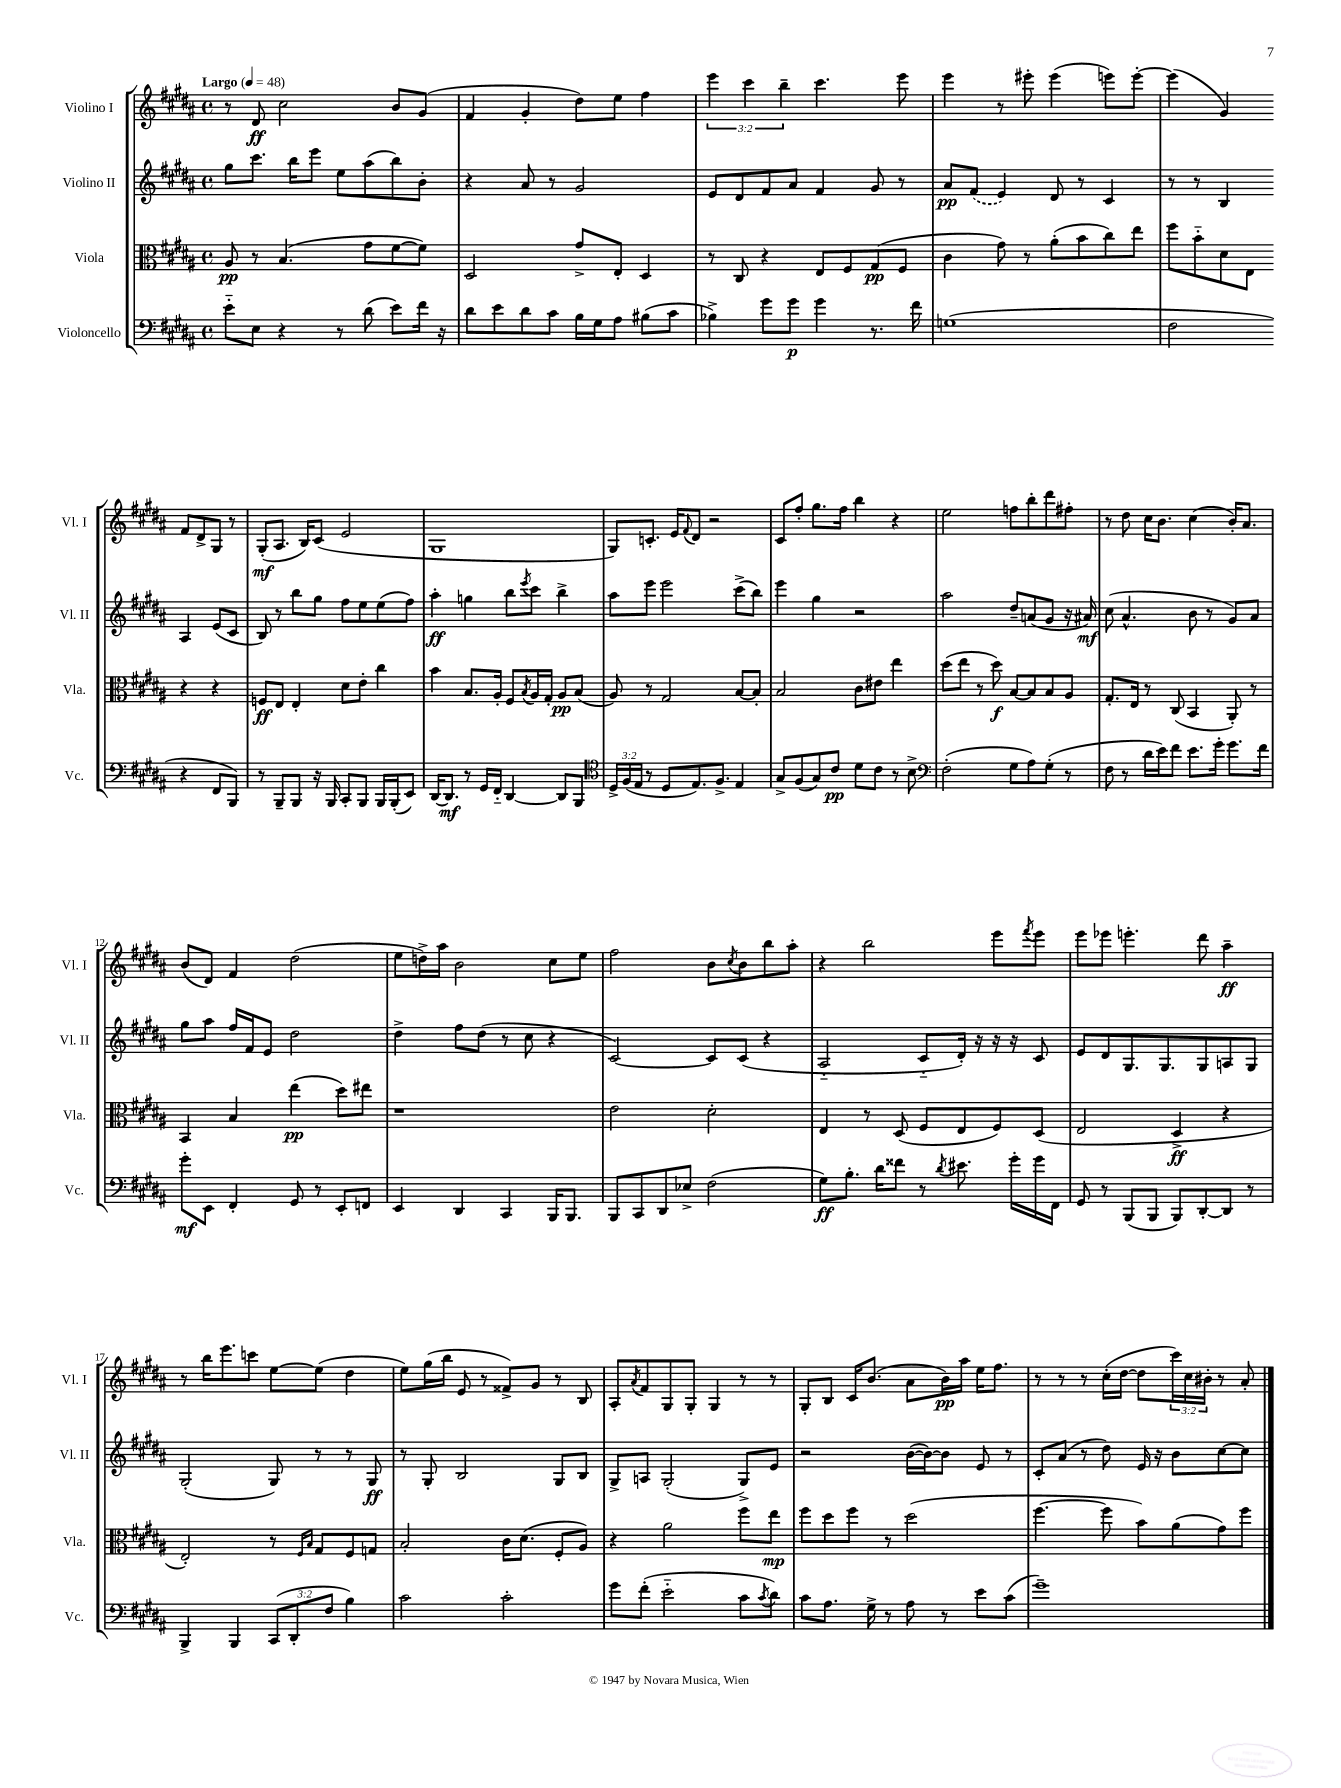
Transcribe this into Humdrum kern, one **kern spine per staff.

**kern	**kern	**kern	**kern
*staff4	*staff3	*staff2	*staff1
*clefF4	*clefC3	*clefG2	*clefG2
*k[f#c#g#d#a#]	*k[f#c#g#d#a#]	*k[f#c#g#d#a#]	*k[f#c#g#d#a#]
*M4/4	*M4/4	*M4/4	*M4/4
*met(c)	*met(c)	*met(c)	*met(c)
*MM48	*MM48	*MM48	*MM48
8e'~	8A#	8gg#	8r
8E	8r	8.ccc#	8d#
4r	(4.B	.	2cc#
.	.	16bb	.
.	.	8eee	.
8r	.	8ee	.
(8d#	8g#	(8aa#	.
8e)	[8f#	8bb)	8b
16f#	8f#])	8b'	(8g#
16r	.	.	.
=	=	=	=
8d#	2D#	4r	4f#
8e	.	.	.
8d#	.	8a#	4g#'
8c#	.	8r	.
16B	8g#^	2g#	8dd#)
16G#	.	.	.
8A#	8E'	.	8ee
(8B#	4D#	.	4ff#
8c#	.	.	.
=	=	=	=
4B-^)	8r	8e	6eee
.	8C#	8d#	.
.	.	.	6ccc#
8g#	4r	8f#	.
.	.	.	6bb~
8g#	.	8a#	.
4g#	8E	4f#	4.ccc#
.	8F#	.	.
8.r	(8G#	8g#	.
.	8F#	8r	8eee
16f#	.	.	.
=	=	=	=
(1G	4c#	8a#	4eee
.	.	(8f#	.
.	8g#)	4e)	8r
.	8r	.	8eee#'
.	(8a#'	8d#	(4eee#
.	8b	8r	.
.	8cc#)	4c#	8eee)
.	8ee	.	[8eee'
=	=	=	=
2F#	8ff#	8r	(4eee]
.	8b'~	8r	.
.	8d#	4B	4g#)
.	8E	.	.
4r	4r	4A#	8f#
.	.	.	8d#^
8FF#	4r	(8e	8G#
8BBB)	.	8c#	8r
=	=	=	=
8r	8F	8B)	(8G#'
8BBB~	8E	8r	8.A#
8BBB	4E'	8bb	.
.	.	.	16B)
16r	.	8gg#	(8c#
16BBB	.	.	.
8CC#'	8d#	8ff#	2e
8BBB	8e'	8ee	.
16BBB	4cc#	(8ee	.
(16BBB'	.	.	.
8EE)	.	8ff#)	.
=	=	=	=
[16DD#	4b	4aa#'	1G#
8.DD#]	.	.	.
8r	8.B	4gg	.
16GG#	.	.	.
16FF#'~	16A#'	.	.
[4DD#	8F#	8bb	.
.	8qB	8qeee	.
.	16A#	8ccc#	.
.	16G#'	.	.
8DD#]	8A#	4bb^	.
8BBB	(8B	.	.
=	=	=	=
*clefC4	*	*	*
24D#^	8A#)	8aa#	8G#)
(24F#	.	.	.
24E	.	.	.
8r	8r	8eee	8.c'
8D#	2G#	2eee	.
.	.	.	16e
.	.	.	8qqf#
8.E)	.	.	8d#
.	.	.	2r
8.F#^	.	.	.
4E	[8B	(8ccc#^	.
.	8B']	8bb)	.
=	=	=	=
8G#^	2B	4eee	8c#
(8F#	.	.	8ff#'
8G#)	.	4gg#	8.gg#
8c#	.	.	.
.	.	.	16ff#
8d#	8c#	2r	4bb
8c#	8e#	.	.
8r	4ee	.	4r
8B^	.	.	.
=	=	=	=
*clefF4	*	*	*
(2F#'	(8dd#	2aa#	2ee
.	8ee	.	.
.	8r	.	.
.	8dd#)	.	.
8G#	[8B	8dd#~	8ff
8A#)	8B]	(8a	8bb'
(8G#'	8B	8g#	8ddd#
8r	8A#	16r	8ff#'
.	.	16a#)	.
=	=	=	=
8F#	8.G#'	(8cc#	8r
8r	.	4.a#^^	8dd#
.	16E	.	.
16d#	8r	.	16cc#
16e)	.	.	8.b
8f#	(8C#	.	.
8.e	4BB	8b	(4cc#
.	.	8r	.
16g#'	.	.	.
8.g#	8AA#')	8g#)	16b')
.	.	.	8.a#
.	8r	8a#	.
16f#	.	.	.
=	=	=	=
8g#'	4BB	8gg#	(8b
8EE	.	8aa#	8d#)
4FF#'	4B	16ff#	4f#
.	.	16f#	.
.	.	8e	.
8GG#	(4ee	2dd#	(2dd#
8r	.	.	.
8EE'	8dd#)	.	.
8FF	8ee#	.	.
=	=	=	=
4EE	1r	4dd#^	8ee
.	.	.	16dd^)
.	.	.	16aa#
4DD#	.	8ff#	2b
.	.	(8dd#	.
4CC#	.	8r	.
.	.	8cc#	.
16BBB	.	4r	8cc#
8.BBB	.	.	.
.	.	.	8ee
=	=	=	=
8BBB	2e	[2c#)	2ff#
8CC#	.	.	.
8DD#	.	.	.
8E-^	.	.	.
(2F#	2d#'	8c#]	8b
.	.	.	8qcc#
.	.	(8c#	8b
.	.	4r	8bb
.	.	.	8aa#'
=	=	=	=
8G#)	4E	2A#'~	4r
8.B'	.	.	.
.	8r	.	2bb
16d#	.	.	.
8f##	(8D#	.	.
8r	8F#	8c#'~	.
8qd#	.	.	.
8.e#	8E	16d#')	.
.	.	16r	.
.	8F#)	16r	8eee
16g#'	.	16r	.
.	.	.	8qfff#
16g#	(8D#	8c#	8eee
16FF#	.	.	.
=	=	=	=
8GG#	2E	8e	8eee
8r	.	8d#	8eee-
(8BBB	.	8.G#	4.eee'
8BBB	.	.	.
.	.	8.G#	.
8BBB)	4D#^	.	.
[8DD#'	.	8G#	8ddd#
8DD#]	4r	8A	4aa#~
8r	.	8G#	.
=	=	=	=
4BBB^	2E')	(2G#'	8r
.	.	.	16bb
.	.	.	8.eee
4BBB	.	.	.
.	.	.	8ccc
(12CC#	8r	8G#)	[8ee
12DD#'	.	.	.
.	16qqF#	.	.
.	16qqB	.	.
.	8G#	8r	(8ee]
12F#	.	.	.
4B)	8F#	8r	4dd#
.	8G	8G#	.
=	=	=	=
2c#	2B'	8r	8ee)
.	.	8G#'	(16gg#
.	.	.	16bb
.	.	2B	8e
.	.	.	8r
2c#'	16c#	.	8f##^)
.	(8.d#	.	.
.	.	.	8g#
.	8F#'	8G#	8r
.	8A#)	8B	8B
=	=	=	=
8g#	4r	8G#^	8A#'
.	.	.	8qa#
(8f#'	.	8A	8f#
2e'~	2a#	(2G#'	8G#
.	.	.	8G#'
.	.	.	4G#
8c#	8ff#	8G#^)	8r
8qc#	.	.	.
8d#)	8ee	8e	8r
=	=	=	=
8c#	8ff#	2r	8G#'
8.A#	8dd#	.	8B
.	8ff#	.	16c#
16G#^	.	.	(8.b
8r	8r	.	.
8A#	(2dd#	([16b	8a#
.	.	16b_)	.
8r	.	8b]	16b)
.	.	.	16aa#
8e	.	8e	16ee
.	.	.	8.ff#
(8c#	.	8r	.
=	=	=	=
1g#~)	[4.ff#	8c#'	8r
.	.	(8a#	8r
.	.	8r	8r
.	8ff#]	8dd#)	(16cc#'
.	.	.	[16dd#
.	8b)	16e	8dd#]
.	.	16r	.
.	(8a#	8b	24ccc#)
.	.	.	24cc#
.	.	.	24b#'
.	8g#)	[8cc#	8r
.	8ff#	8cc#]	8a#'
==	==	==	==
*-	*-	*-	*-
